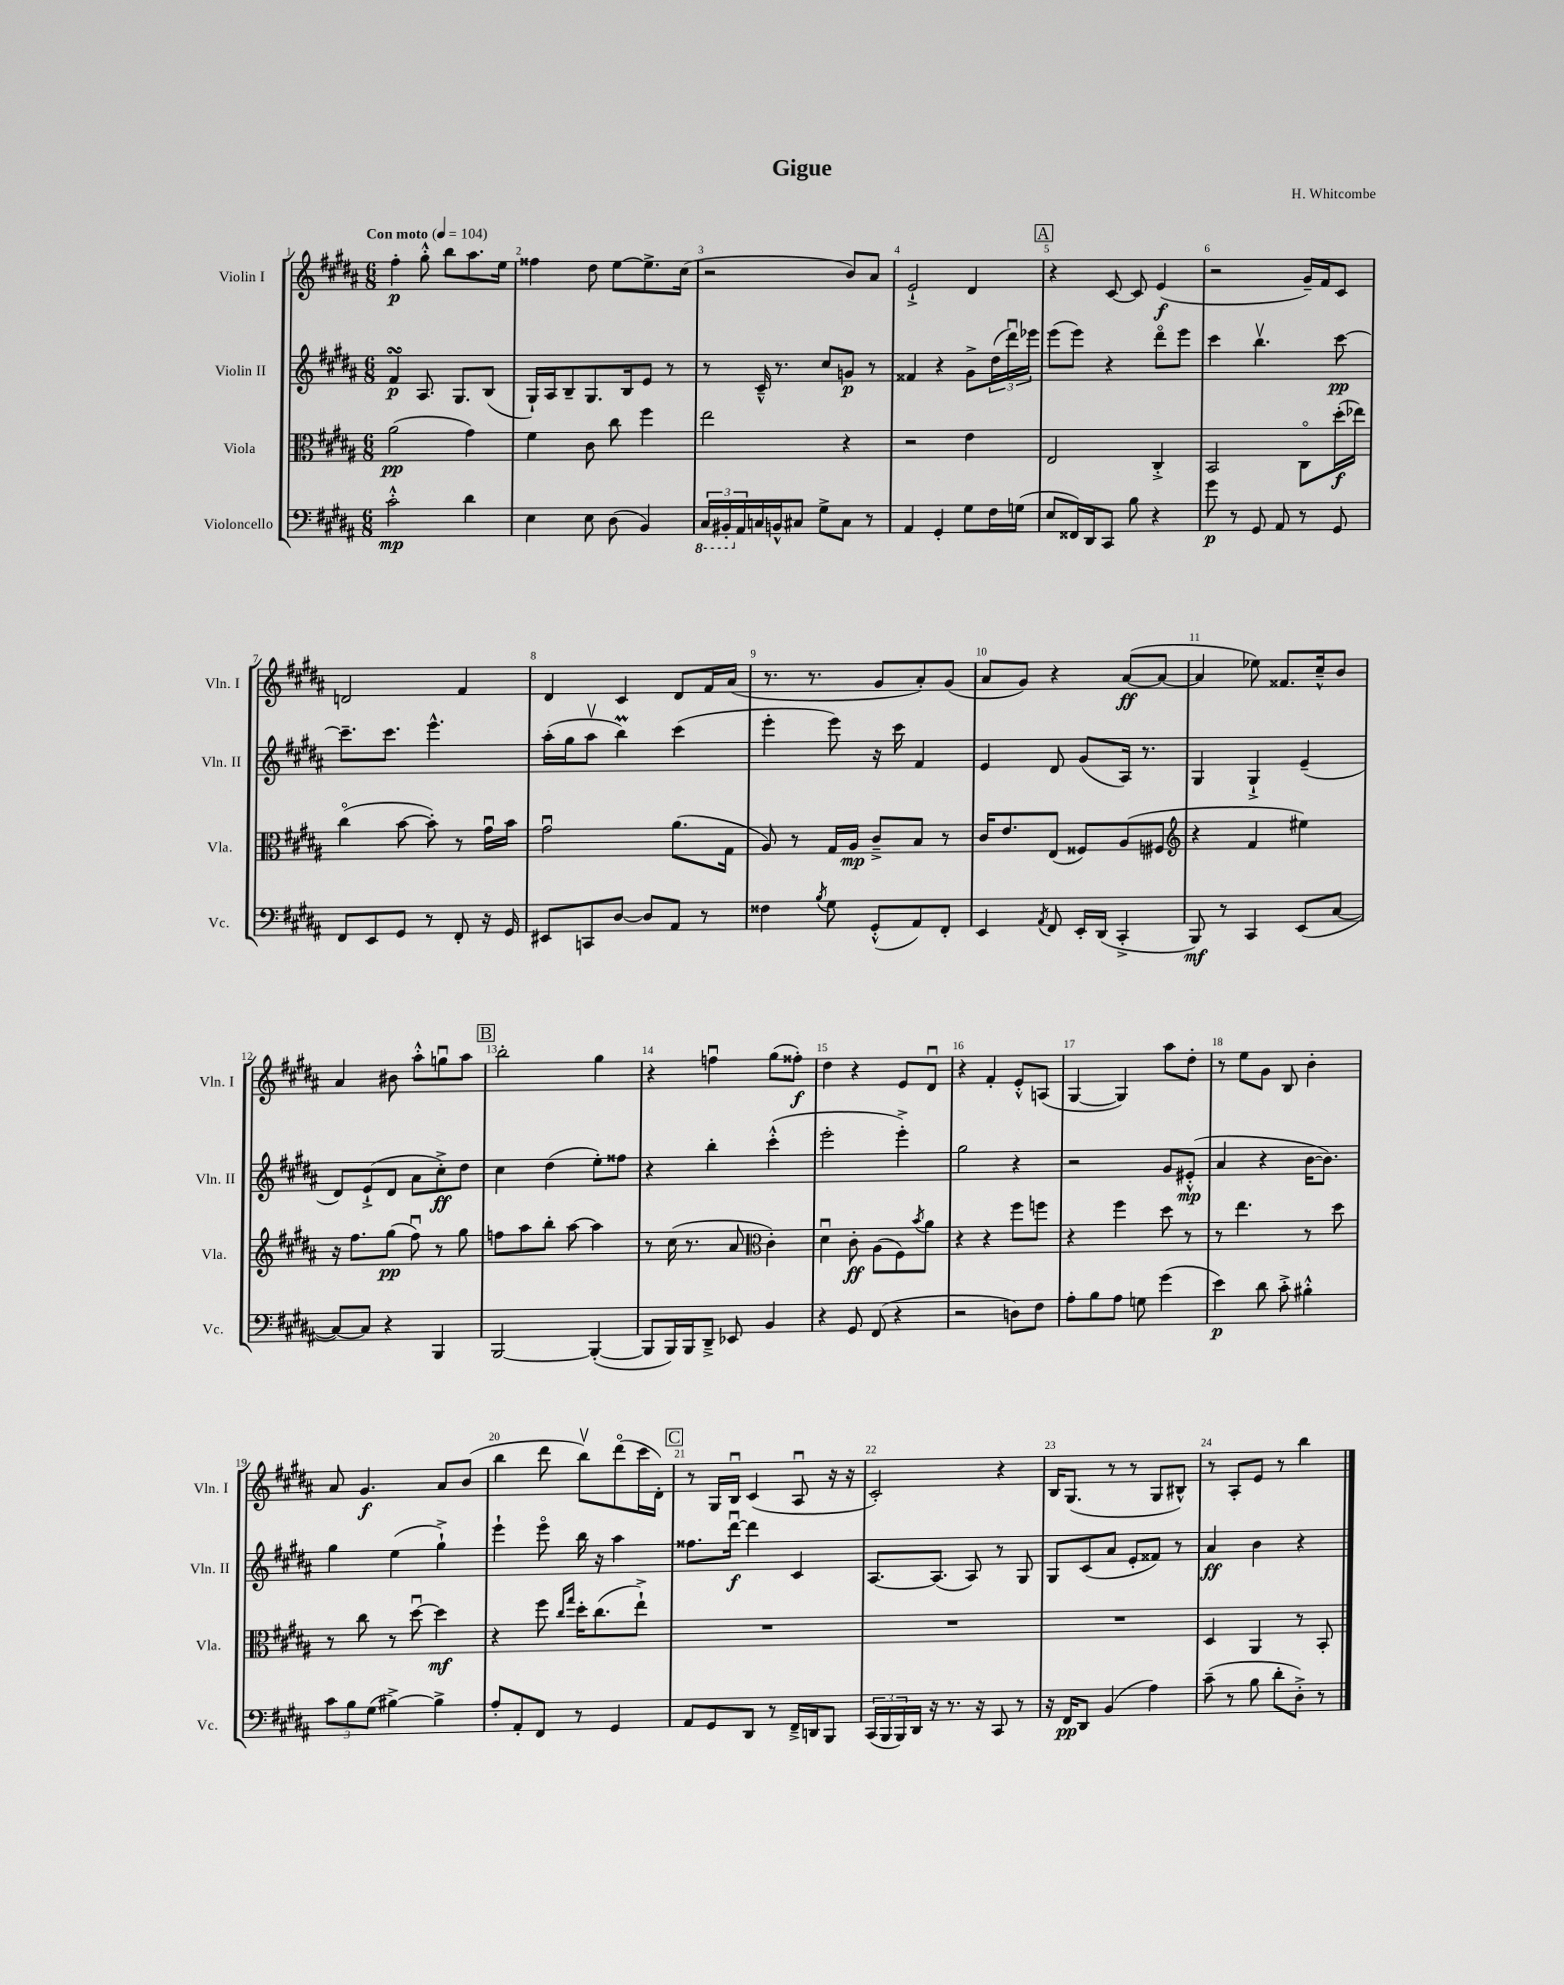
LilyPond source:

\header { title = "Gigue" composer = "H. Whitcombe" }
<<
\new StaffGroup <<
\new Staff = "s0" \with { instrumentName = "Violin I" shortInstrumentName = "Vln. I" } {
    \clef treble \key b \major \numericTimeSignature \time 6/8 \tempo "Con moto" 4 = 104
    fis''4-.\p gis''8-.-^ b''8 ais''8. e''16 |
    fisis''4 dis''8 e''8~ e''8.-> cis''16( |
    r2 b'8) ais'8 |
    e'2-!-> dis'4 |
    \mark \markup { \box "A" } r4 cis'8~ cis'8 e'4\f( |
    r2 gis'16--) fis'16 cis'8 |
    d'2 fis'4 |
    dis'4 cis'4 dis'8 fis'16 ais'16( |
    r8. r8. gis'8 ais'8-.) gis'8( |
    ais'8 gis'8) r4 ais'8~\ff( ais'8~ |
    ais'4 ees''8) fisis'8. cis''16---^ b'8 |
    ais'4 bis'8 ais''8-.-^ g''8\downbow ais''8 |
    \mark \markup { \box "B" } b''2-. gis''4 |
    r4 f''4\downbow gis''8( fisis''8-.\f) |
    dis''4 r4 e'8 dis'8\downbow |
    r4 fis'4-. e'8-.-^ a8( |
    gis4~ gis4) ais''8 dis''8-. |
    r8 e''8 gis'8 b8 b'4-. |
    ais'8 gis'4.\f ais'8 b'8( |
    b''4 dis'''8 b''8\upbow) dis'''8\flageolet( cis'''16 dis'16-.) |
    \mark \markup { \box "C" } r8 gis16 b16\downbow cis'4( ais8\downbow r16 r16 |
    cis'2-.) r4 |
    b16 gis8.( r8 r8 gis8 bis8-^) |
    r8 ais8-. e'8 r8 b''4 \bar "|." |
}
\new Staff = "s1" \with { instrumentName = "Violin II" shortInstrumentName = "Vln. II" } {
    \clef treble \key b \major \numericTimeSignature \time 6/8
    fis'4\turn\p ais8. gis8. b8( |
    gis16-!) ais16 b8-- gis8. b16 e'8 r8 |
    r8 cis'16---^ r8. cis''8 g'8\p r8 |
    fisis'4 r4 gis'8-> \tuplet 3/2 { dis''16( dis'''16\downbow) ees'''16 } |
    \mark \markup { \box "A" } e'''8( e'''8) r4 dis'''8\flageolet e'''8 |
    cis'''4 b''4.\upbow cis'''8~\pp |
    cis'''8.-- cis'''8. e'''4.-^ |
    ais''16-.( gis''16 ais''8\upbow b''4\prall) cis'''4( |
    e'''4-. e'''8) r16 cis'''16 fis'4 |
    e'4 dis'8 gis'8( ais16) r8. |
    gis4 gis4-!-> e'4--( |
    dis'8) e'8-!->( dis'8 ais'8 cis''8-.->\ff) dis''8 |
    \mark \markup { \box "B" } cis''4 dis''4( e''8-.) fisis''8 |
    r4 b''4-. cis'''4-.-^( |
    e'''2-. e'''4-.->) |
    gis''2 r4 |
    r2 gis'8 eis'8-.-^\mp( |
    ais'4 r4 b'16~ b'8.) |
    gis''4 e''4( gis''4-!->) |
    e'''4-! e'''8\flageolet b''16 r16 ais''4 |
    \mark \markup { \box "C" } fisis''8. dis'''16~\downbow\f dis'''4 cis'4 |
    ais8.~ ais8.( ais8) r8 gis8 |
    gis8 cis'8( ais'8 e'8-. fisis'8) r8 |
    ais'4\ff b'4 r4 \bar "|." |
}
\new Staff = "s2" \with { instrumentName = "Viola" shortInstrumentName = "Vla." } {
    \clef alto \key b \major \numericTimeSignature \time 6/8
    ais'2\pp( gis'4) |
    fis'4 cis'8 cis''8 fis''4 |
    e''2 r4 |
    r2 e'4 |
    \mark \markup { \box "A" } e2 cis4-.-> |
    b,2 cis8\flageolet dis''16-.\f( ees''16) |
    cis''4\flageolet( b'8~ b'8-.) r8 gis'16\downbow b'16 |
    gis'2\downbow ais'8.( gis16 |
    ais8) r8 gis16 ais16\mp cis'8---> b8 r8 |
    cis'16 e'8. e8( fisis8) ais8( fis8 |
    \clef treble r4 fis'4 eis''4) |
    r16 fis''8. gis''8\pp( fis''8\downbow) r8 gis''8 |
    \mark \markup { \box "B" } f''8 ais''8 b''8-. ais''8~ ais''4 |
    r8 cis''16( r8. ais'8 \clef alto cis'4-.) |
    dis'4\downbow cis'8-.\ff ais8( fis8) \acciaccatura { b'8 } ais'8 |
    r4 r4 fis''8 f''8 |
    r4 fis''4 dis''8 r8 |
    r8 e''4. r8 dis''8 |
    r8 cis''8 r8 dis''8~\downbow dis''4\mf |
    r4 fis''8 \grace { cis''16 gis''16 } dis''16-. cis''8.( e''8-!->) |
    \mark \markup { \box "C" } R2. |
    R2. |
    R2. |
    dis4 ais,4 r8 b,8-. \bar "|." |
}
\new Staff = "s3" \with { instrumentName = "Violoncello" shortInstrumentName = "Vc." } {
    \clef bass \key b \major \numericTimeSignature \time 6/8
    cis'2-.-^\mp dis'4 |
    e4 e8 dis8( b,4) |
    \tuplet 3/2 { \ottava #-1 cis,16 bis,,16-. \ottava #0 ais,16 } c16 b,!16-^ cis8 gis8-> cis8 r8 |
    ais,4 gis,4-. gis8 fis16 g16( |
    \mark \markup { \box "A" } e8 fisis,16) dis,16 cis,8 b8 r4 |
    gis'8\p r8 gis,8 ais,8 r8 gis,8 |
    fis,8 e,8 gis,8 r8 fis,8-. r16 gis,16 |
    eis,8 c,8 dis8~ dis8 ais,8 r8 |
    fisis4 \acciaccatura { b8 } gis8 gis,8-.-^( ais,8) fis,8-. |
    e,4 \acciaccatura { ais,8 } fis,8 e,16-. dis,16( cis,4-.-> |
    b,,8\mf) r8 cis,4 e,8( cis8~ |
    cis8~) cis8 r4 b,,4 |
    \mark \markup { \box "B" } b,,2~ b,,4~-.( |
    b,,8 b,,16) b,,16 dis,8---> ees,8 b,4 |
    r4 gis,8 fis,8( r4 |
    r2 d8) fis8 |
    ais8-. b8 ais8 g8 gis'4( |
    e'4\p) dis'8 cis'8-.-> bis4-.-^ |
    \tuplet 3/2 { cis'8 b8 gis8( } bis4~->) bis4-> |
    ais8-. ais,8-. fis,8 r8 gis,4 |
    \mark \markup { \box "C" } ais,8 gis,8 dis,8 r8 fis,16---> d,16 b,,8 |
    \tuplet 3/2 { cis,16( b,,16 b,,16) } dis,16 r16 r8. r16 cis,8 r8 |
    r16 fis,16\pp dis,8 b,4( ais4) |
    cis'8--( r8 b8 dis'8-. dis8-.->) r8 \bar "|." |
}
>>
>>
\layout { \context { \Score \override BarNumber.break-visibility = ##(#f #t #t) barNumberVisibility = #all-bar-numbers-visible } }
